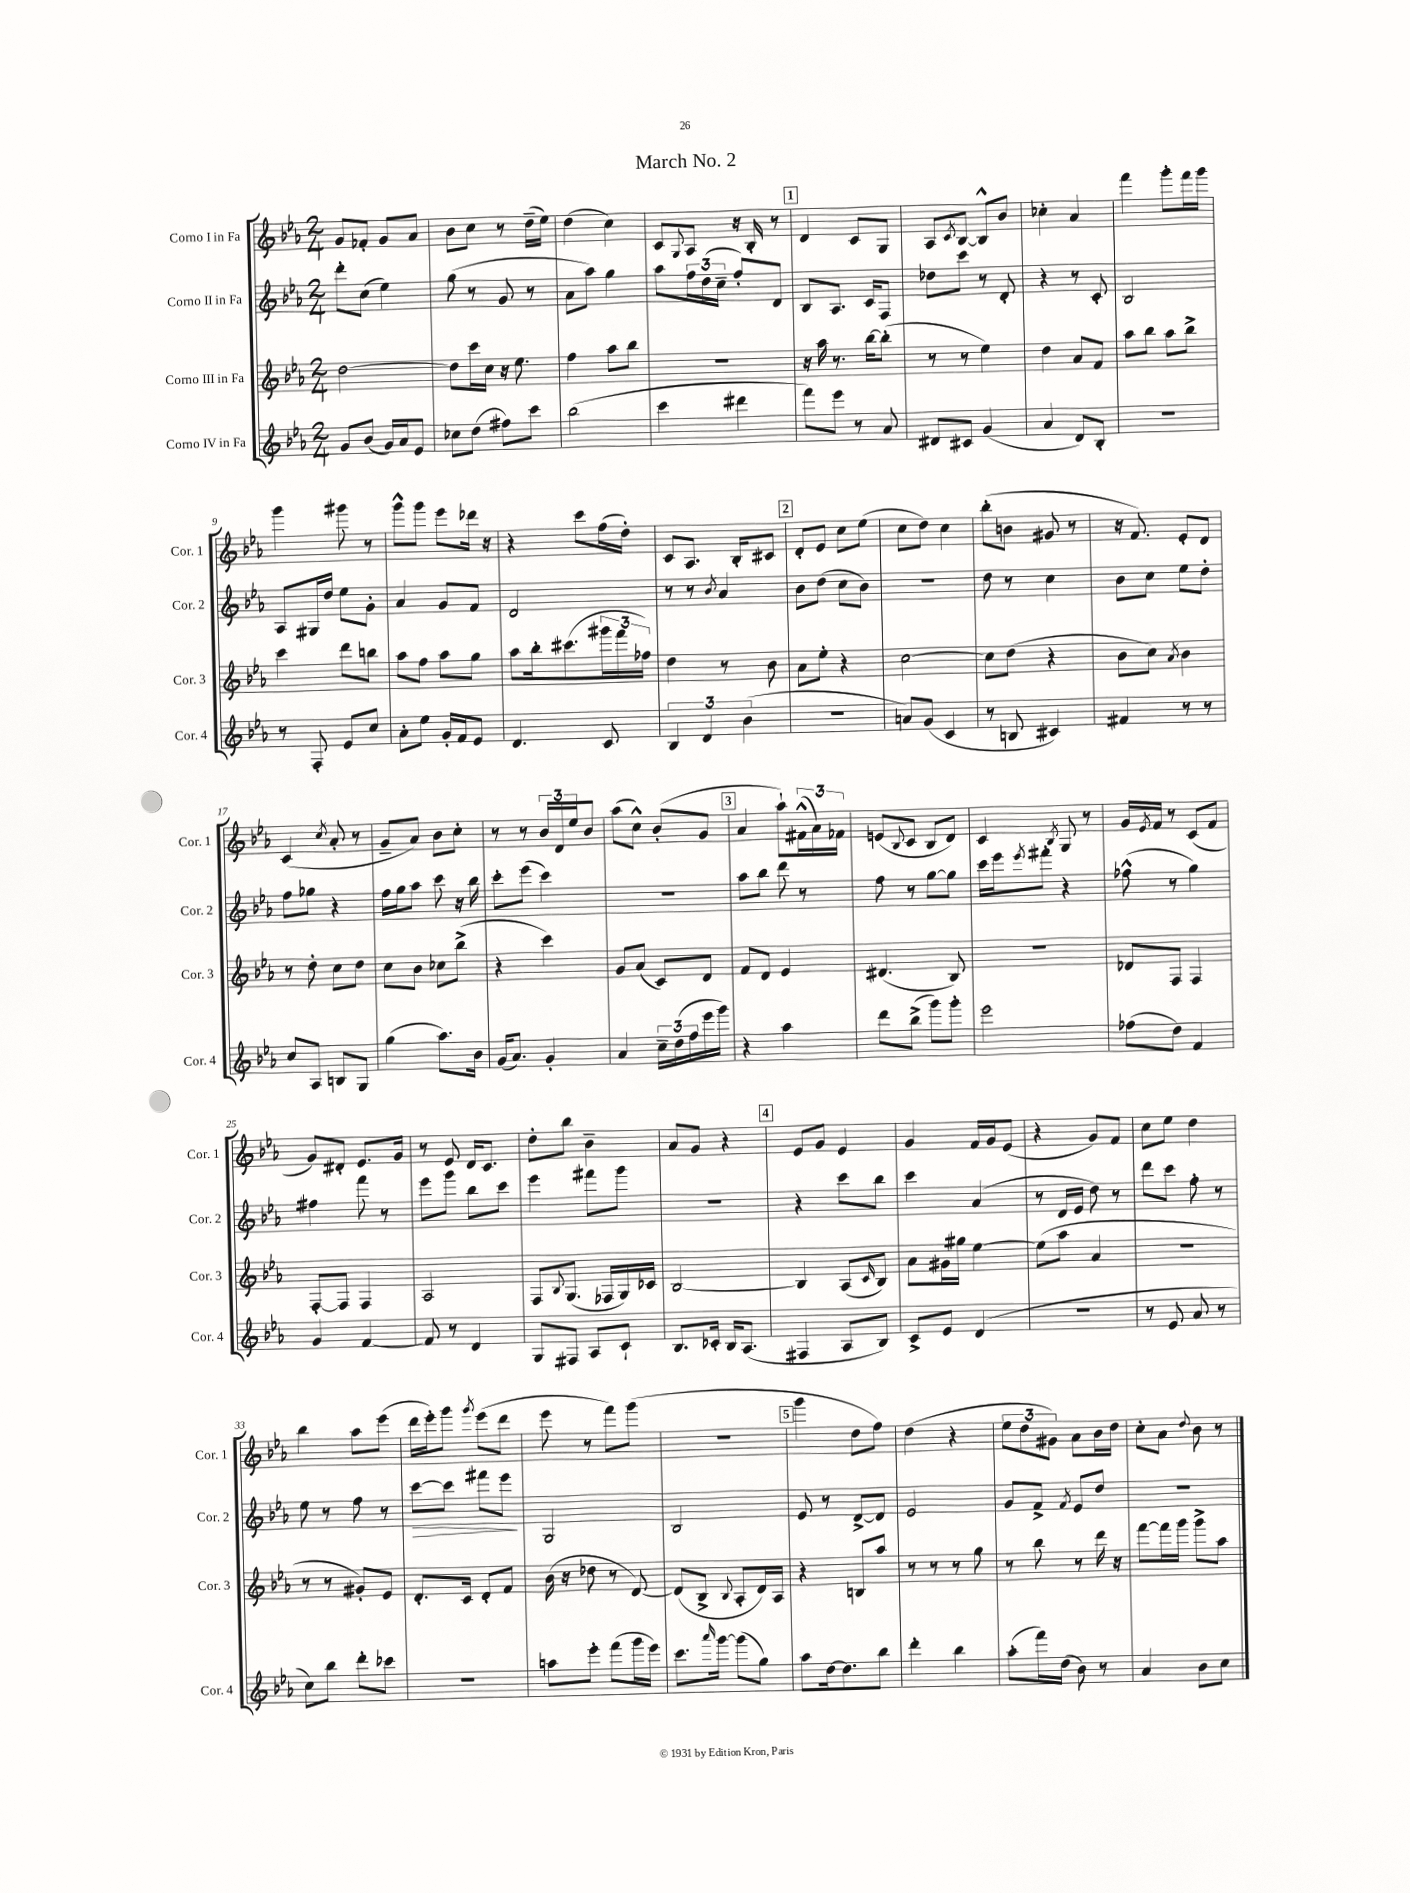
\header { title = "March No. 2" }
<<
\new StaffGroup <<
\new Staff = "s0" \with { instrumentName = "Corno I in Fa" shortInstrumentName = "Cor. 1" } {
    \clef treble \key ees \major \numericTimeSignature \time 2/4
    g'8 fes'8-. g'8 aes'8 |
    bes'8 c''8 r8 d''16--( ees''16) |
    d''4( c''4) |
    c'8 \appoggiatura { g8 } aes8 r16 bes16-. r8 |
    \mark \markup { \box "1" } d'4 c'8 g8 |
    aes8 \acciaccatura { c'8 } bes8~ bes8-^ bes'8 |
    ces''4-. aes'4 |
    f'''4 g'''8-. f'''16 g'''16 |
    g'''4 gis'''8 r8 |
    g'''8-^ g'''8 ees'''8 des'''16 r16 |
    r4 c'''8 f''16( d''16-.) |
    c'8 aes8. bes16-. cis'8 |
    \mark \markup { \box "2" } d'8-. ees'8 c''8 ees''8( |
    c''8 d''8) c''4 |
    bes''8-.( b'8 gis'8 r8 |
    r16 f'8.) ees'8-. d'8 |
    c'4( \acciaccatura { c''8 } aes'8-. r8 |
    g'8-- aes'8) bes'8 c''8-. |
    r8 r8 \tuplet 3/2 { bes'16 d'16 ees''16 } bes'8 |
    aes''8( c''8-^) bes'8-.( g'8 |
    \mark \markup { \box "3" } aes'4 aes''8-!) \tuplet 3/2 { fis'16-^( aes'16) fes'16 } |
    e'8( \appoggiatura { bes8 } c'8 bes8 d'8) |
    c'4 \acciaccatura { bes8 } g8 r8 |
    g'16 \acciaccatura { ees'8 } f'16 r8 c'8( f'8 |
    g'8) dis'8-. ees'8. g'16 |
    r8 ees'8 d'16 c'8. |
    d''8-. bes''8 bes'4-- |
    aes'8 g'8 r4 |
    \mark \markup { \box "4" } ees'8 g'8 ees'4 |
    g'4 f'16 g'16 ees'8( |
    r4 g'8) f'8 |
    c''8 ees''8 d''4 |
    bes''4 aes''8 ees'''8( |
    d'''16 ees'''16-.) g'''8 \acciaccatura { g'''8 } ees'''8( d'''8 |
    ees'''8 r8 f'''8) g'''8( |
    R2 |
    \mark \markup { \box "5" } g'''4 d''8 f''8) |
    d''4( r4 |
    \tuplet 3/2 { ees''8 d''8 gis'8) } aes'8 bes'16 d''16 |
    c''8-. aes'8 \appoggiatura { d''8 } bes'8 r8 \bar "|." |
}
\new Staff = "s1" \with { instrumentName = "Corno II in Fa" shortInstrumentName = "Cor. 2" } {
    \clef treble \key ees \major \numericTimeSignature \time 2/4
    d'''8-. c''8( ees''4) |
    g''8( r8 g'8 r8 |
    aes'8 aes''8) g''4 |
    aes''8 \tuplet 3/2 { f''16 d''16( c''16-- } f''8-.) d'8 |
    \mark \markup { \box "1" } bes8 aes8. c'16 f8 |
    des''8 c'''8 r8 d'8-. |
    r4 r8 c'8-. |
    bes2 |
    aes8 gis16 d''16 ees''8 g'8-. |
    aes'4 g'8 f'8 |
    d'2 |
    r8 r8 \acciaccatura { bes'8 } aes'4 |
    \mark \markup { \box "2" } bes'8 d''8( c''8 bes'8) |
    R2 |
    d''8 r8 c''4 |
    bes'8 c''8 ees''8 d''8-. |
    f''8 ges''8 r4 |
    f''16 g''16 aes''8 c'''8 r16 bes''16 |
    c'''8-. ees'''8( c'''4) |
    r2 |
    \mark \markup { \box "3" } aes''8 bes''8 d'''8 r8 |
    f''8 r8 g''8~ g''8 |
    c'''16 ees'''16 \acciaccatura { ees'''8 } fis'''8-. r4 |
    fes''8-^( r8 g''4) |
    fis''4 f'''8 r8 |
    ees'''8 g'''8 bes''8 c'''8 |
    ees'''4 fis'''8 g'''8 |
    r2 |
    \mark \markup { \box "4" } r4 c'''8 bes''8 |
    c'''4 aes'4( |
    r8 d'16 ees'16 d''8) r8 |
    d'''8 c'''8 f''8-. r8 |
    ees''8 r8 f''8 r8 |
    c'''8~\> c'''8 fis'''8 ees'''8\! |
    g2 |
    bes2 |
    \mark \markup { \box "5" } ees'8 r8 d'8~-> d'8 |
    ees'2 |
    g'8 f'8-> \acciaccatura { f'8 } ees'8 d''8 |
    R2 \bar "|." |
}
\new Staff = "s2" \with { instrumentName = "Corno III in Fa" shortInstrumentName = "Cor. 3" } {
    \clef treble \key ees \major \numericTimeSignature \time 2/4
    d''2~ |
    d''8 c'''16 c''16 r16 ees''8. |
    f''4 aes''8 bes''8 |
    R2 |
    \mark \markup { \box "1" } r16 aes''16 r8. bes''16~ bes''8-.( |
    r8 r8 ees''4) |
    d''4 aes'8 f'8 |
    aes''8 bes''8 aes''8 bes''8-> |
    c'''4 d'''8 b''8 |
    aes''8 f''8 aes''8 g''8 |
    aes''8 bes''16-. cis'''8.( \tuplet 3/2 { gis'''16 f'''16 fes''16) } |
    d''4 r8 bes'8 |
    \mark \markup { \box "2" } aes'8 ees''8-. r4 |
    c''2~ |
    c''8 d''8( r4 |
    bes'8 c''8) \acciaccatura { aes'8 } bes'4 |
    r8 d''8-. c''8 d''8 |
    c''8 bes'8 ces''8 bes''8->( |
    r4 c'''4) |
    g'8 aes'8( c'8) d'8 |
    \mark \markup { \box "3" } f'8 d'8 ees'4 |
    dis'4.( bes8) |
    R2 |
    des'8 f8 f4 |
    f8~-. f8 f4 |
    aes2 |
    f8 \appoggiatura { bes8 } g8.( fes16 g16) ces'16 |
    bes2~ |
    \mark \markup { \box "4" } bes4 aes8( \grace { c'16 } bes8) |
    aes'8 gis'16 gis''16 ees''4~ |
    ees''8( aes''8 aes'4 |
    r2 |
    r8 r8 gis'8-.) ees'8 |
    d'8.-. c'16 d'8-. f'8 |
    bes'16( r16 des''8 r8 d'8~) |
    d'8( bes8-> \appoggiatura { bes8 } aes8-. d'16) aes16 |
    \mark \markup { \box "5" } r4 b8 aes''8 |
    r8 r8 r8 g''8 |
    r8 bes''8 r8 d'''16 r16 |
    f'''8~ f'''16 g'''16 g'''8-> aes''8 \bar "|." |
}
\new Staff = "s3" \with { instrumentName = "Corno IV in Fa" shortInstrumentName = "Cor. 4" } {
    \clef treble \key ees \major \numericTimeSignature \time 2/4
    g'8 bes'8( g'16) aes'16 ees'8 |
    ces''8 d''8( fis''8) c'''8 |
    bes''2( |
    c'''4 dis'''4 |
    \mark \markup { \box "1" } f'''8) ees'''8 r8 aes'8 |
    dis'8 cis'8 g'4( |
    aes'4 d'8) bes8-. |
    R2 |
    r8 f8-. ees'8 c''8 |
    aes'8-. ees''8 g'16-. f'16 ees'8 |
    d'4. c'8 |
    \tuplet 3/2 { bes4 d'4 bes'4( } |
    \mark \markup { \box "2" } r2 |
    a'8) g'8( c'4 |
    r8 b8 cis'4) |
    fis'4 r8 r8 |
    c''8 aes8 b8 g8 |
    g''4( aes''8.) bes'16 |
    g'16( aes'8.) g'4-. |
    aes'4 \tuplet 3/2 { c''16-- d''16( f''16 } ees'''16 g'''16) |
    \mark \markup { \box "3" } r4 aes''4 |
    d'''8 bes''8->( g'''8) g'''8-. |
    ees'''2 |
    fes''8( d''8) f'4 |
    g'4 f'4~ |
    f'8 r8 d'4 |
    g8 fis8 aes8 c'8-! |
    bes8. ces'16-. bes16 aes8.( |
    \mark \markup { \box "4" } fis4 aes8 bes8) |
    c'8-> ees'8 d'4( |
    R2 |
    r8 ees'8 aes'8 r8 |
    c''8) bes''8 d'''8-. ces'''8 |
    R2 |
    a''8 ees'''8-. f'''8( g'''16 ees'''16) |
    c'''8. \grace { aes'''16 } g'''16~ g'''8( g''8) |
    \mark \markup { \box "5" } aes''8 d''16~ d''8. bes''8 |
    d'''4-. bes''4 |
    aes''8-.( f'''16) d''16( bes'8) r8 |
    aes'4 bes'8 c''8 \bar "|." |
}
>>
>>
